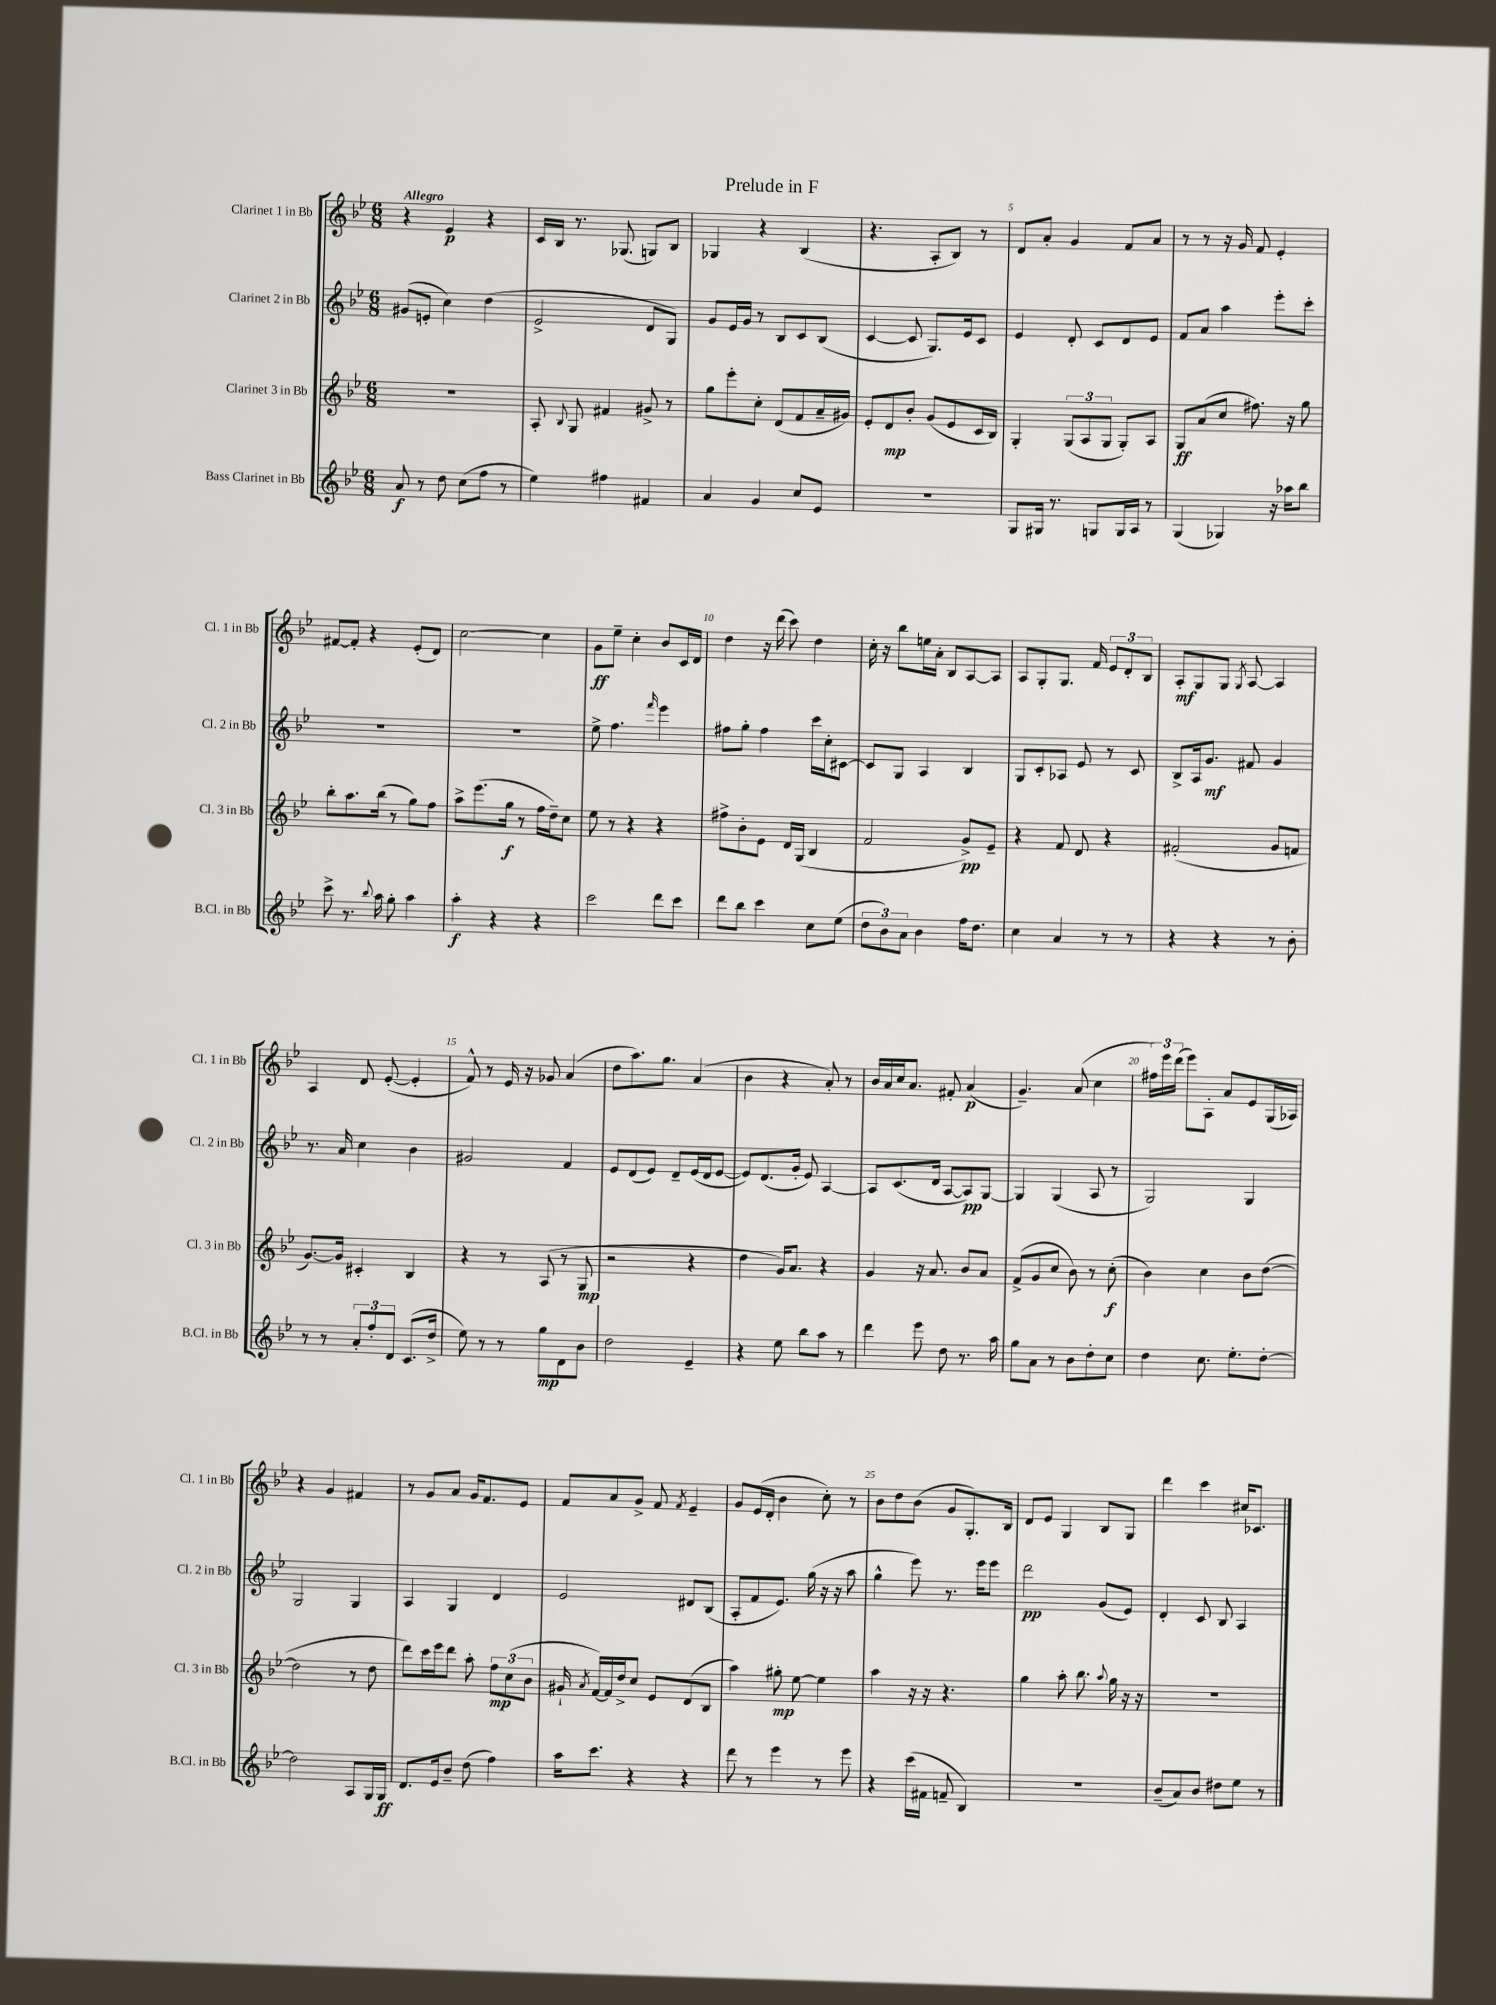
\header { title = "Prelude in F" }
<<
\new StaffGroup <<
\new Staff = "s0" \with { instrumentName = "Clarinet 1 in Bb" shortInstrumentName = "Cl. 1 in Bb" } {
    \clef treble \key bes \major \numericTimeSignature \time 6/8 \tempo "Allegro"
    \autoBeamOff r4 ees'4\p r4 |
    c'16[ bes16] r8. ges8.( g8[) bes8] |
    ges4 r4 bes4( |
    r4. a8[-. bes8]) r8 |
    d'8[ a'8]-. g'4 f'8[ a'8] |
    r8 r8 r16 g'16 f'8 ees'4-. |
    fis'8[~ fis'8]-. r4 ees'8[-.( d'8]) |
    c''2~ c''4 |
    g'8[\ff ees''8]-- c''4-. bes'8[ c'16 d'16] |
    d''4 r16 d'''16( c'''8) d''4 |
    c''16-. r16 bes''8[ e''16 a'16]-. bes8[ a8~ a8] |
    a8[ g8-. g8.] f'16 \tuplet 3/2 { ees'8[ d'8-. bes8] } |
    a8[-.\mf g8 g8] \acciaccatura { g8 } a8~ a4 |
    a4 d'8 ees'8~-.( ees'4-. |
    f'8-^) r8 ees'16 r16 ges'8 a'4( |
    d''8[ a''8.) g''8.] a'4( |
    bes'4 r4 a'8-.) r8 |
    bes'16[ a'16 c''16 a'8.] fis'8-. a'4\p( |
    g'4.--) a'8( c''4 |
    \tuplet 3/2 { fis''16[) ees'''16 d'''16]( } ees'''8[) a8]-. a'8[ ees'8 g16( aes16]) |
    r4 g'4 fis'4 |
    r8 g'8[ a'8] g'16[ f'8. ees'8] |
    f'8[ a'8 g'8]-> f'8 \acciaccatura { f'8 } ees'4-- |
    g'8[ ees'16( d'16]-. bes'4 c''8-.) r8 |
    bes'8[ d''8 bes'8]( g'8[ g8.-.) bes16] |
    d'8[ ees'8] g4 bes8[ g8] |
    d'''4 c'''4 cis''16[ ces'8.] \bar "|." |
}
\new Staff = "s1" \with { instrumentName = "Clarinet 2 in Bb" shortInstrumentName = "Cl. 2 in Bb" } {
    \clef treble \key bes \major \numericTimeSignature \time 6/8
    \autoBeamOff gis'8[( e'8]-. c''4) d''4( |
    ees'2-> d'8[ g8]) |
    g'8[ ees'16 g'16] r8 bes8[ c'8 bes8]( |
    c'4~ c'8 g8.[) ees'16 c'8] |
    ees'4 d'8-. c'8[ d'8 ees'8] |
    f'8[ a'8] a''4 ees'''8[-. c'''8]-. |
    R2. |
    R2. |
    ees''8-> f''4. \grace { f'''16 } ees'''4 |
    fis''8[ g''8]-. fis''4 c'''16[ c''16-. cis'8]~ |
    cis'8[ g8] a4 bes4 |
    g8[ c'8-. aes8] ees'8 r8 c'8 |
    bes8[-> a16 g'8.]\mf fis'8 g'4 |
    r8. a'16 c''4 bes'4 |
    gis'2 f'4 |
    ees'8[ d'8( ees'8]) d'8[-- ees'16( d'16 ees'8]~ |
    ees'8[) d'8.( g'16]-. ees'8) a4~ |
    a8[ c'8.( d'16] a8[~ a8\pp) g8]~ |
    g4 g4( a8 r8 |
    g2) g4 |
    g2 g4 |
    a4 g4 d'4 |
    ees'2 dis'8[ bes8]( |
    a8[-. f'8 ees'8.]) g''16( r16 r16 a''8 |
    g''4-^ ees'''8) r8. ees'''16[ ees'''8] |
    d'''2\pp g'8[( ees'8]) |
    d'4-. c'8 bes8 a4 \bar "|." |
}
\new Staff = "s2" \with { instrumentName = "Clarinet 3 in Bb" shortInstrumentName = "Cl. 3 in Bb" } {
    \clef treble \key bes \major \numericTimeSignature \time 6/8
    \autoBeamOff R2. |
    a8-. \appoggiatura { bes8 } g8 fis'4 gis'8-> r8 |
    g''8[ ees'''8-. c''8]-. d'8[( f'8 a'16-- gis'16]) |
    ees'8[-. d'8\mp bes'8]-. g'8[( ees'8 c'16 bes16]) |
    g4-. \tuplet 3/2 { g8[( a8 g8] } g8[-.) a8] |
    g8[\ff a'8( c''8] fis''8.) r16 g''8 |
    bes''8[-. a''8. bes''16]( r8 g''8[) f''8] |
    a''8[-> ees'''8.( g''16]\f r8 f''16[ d''16--) c''8] |
    ees''8 r8 r4 r4 |
    fis''8[-> bes'8-. ees'8] d'16[ g16]( bes4 |
    f'2 g'8[->\pp) ees'8]-- |
    r4 f'8 d'8 r4 |
    fis'2-.( g'8[ f'8] |
    g'8.[~) g'16] cis'4-. bes4 |
    r4 r8 a8( r8 g8\mp |
    r2 r4 |
    d''4 g'16[) a'8.] r4 |
    g'4 r16 a'8. bes'8[ a'8] |
    f'8[->( g'8 c''8] bes'8) r8 c''8-.\f( |
    bes'4) c''4 bes'8[ d''8]~( |
    d''2 r8 d''8 |
    d'''8[) c'''16 ees'''16 d'''8] a''8-. \tuplet 3/2 { f''8[\mp c''8( bes'8] } |
    gis'16-! \acciaccatura { a'8 } f'16[~) f'16 d''16-> c''8] ees'8[ d'8( bes8] |
    a''4) gis''8-.\mp ees''8~ ees''4 |
    a''4 r16 r16 r4. |
    g''4 a''8-. bes''8. \appoggiatura { a''8 } g''16 r16 r16 |
    R2. \bar "|." |
}
\new Staff = "s3" \with { instrumentName = "Bass Clarinet in Bb" shortInstrumentName = "B.Cl. in Bb" } {
    \clef treble \key bes \major \numericTimeSignature \time 6/8
    \autoBeamOff a'8\f r8 d''8 c''8[( f''8] r8 |
    ees''4) fis''4 fis'4 |
    a'4 g'4 c''8[ ees'8] |
    R2. |
    g8[ gis16] r8. g8[ g16 a16] r8 |
    g4( ges4) r16 aes''16[ bes''8] |
    c'''8-> r8. \appoggiatura { bes''8 } a''16 g''8-. a''4 |
    a''4-.\f r4 r4 |
    c'''2 d'''8[ c'''8] |
    d'''8[ bes''8] c'''4 c''8[ ees''8]( |
    \tuplet 3/2 { d''8[ bes'8) a'8] } bes'4 f''16[ d''8.] |
    c''4 a'4 r8 r8 |
    r4 r4 r8 bes'8-. |
    r8 r8 \tuplet 3/2 { a'8[-. f''8-. d'8] } c'8.[( d''16]-> |
    ees''8) r8 r8 g''8[\mp d'8 bes'8] |
    d''2 ees'4-- |
    r4 ees''8 bes''8[ a''8] r8 |
    d'''4 ees'''8 d''8 r8. a''16 |
    g''8[ a'8] r8 bes'8[ d''8-. c''8] |
    d''4 c''8. ees''8.[-. d''8]~-. |
    d''2 a8[ g16 g16]\ff |
    d'8.[ ees'16 bes'8]-- d''8( f''4) |
    a''16[ c'''8.] r4 r4 |
    d'''8 r8 ees'''4 r8 ees'''8 |
    r4 c'''16[( fis'16] f'8-- bes4) |
    R2. |
    bes'8[--( a'8) bes'8] dis''8[ ees''8] r8 \bar "|." |
}
>>
>>
\layout { \context { \Score \override BarNumber.break-visibility = ##(#f #t #t) barNumberVisibility = #(every-nth-bar-number-visible 5) } }
